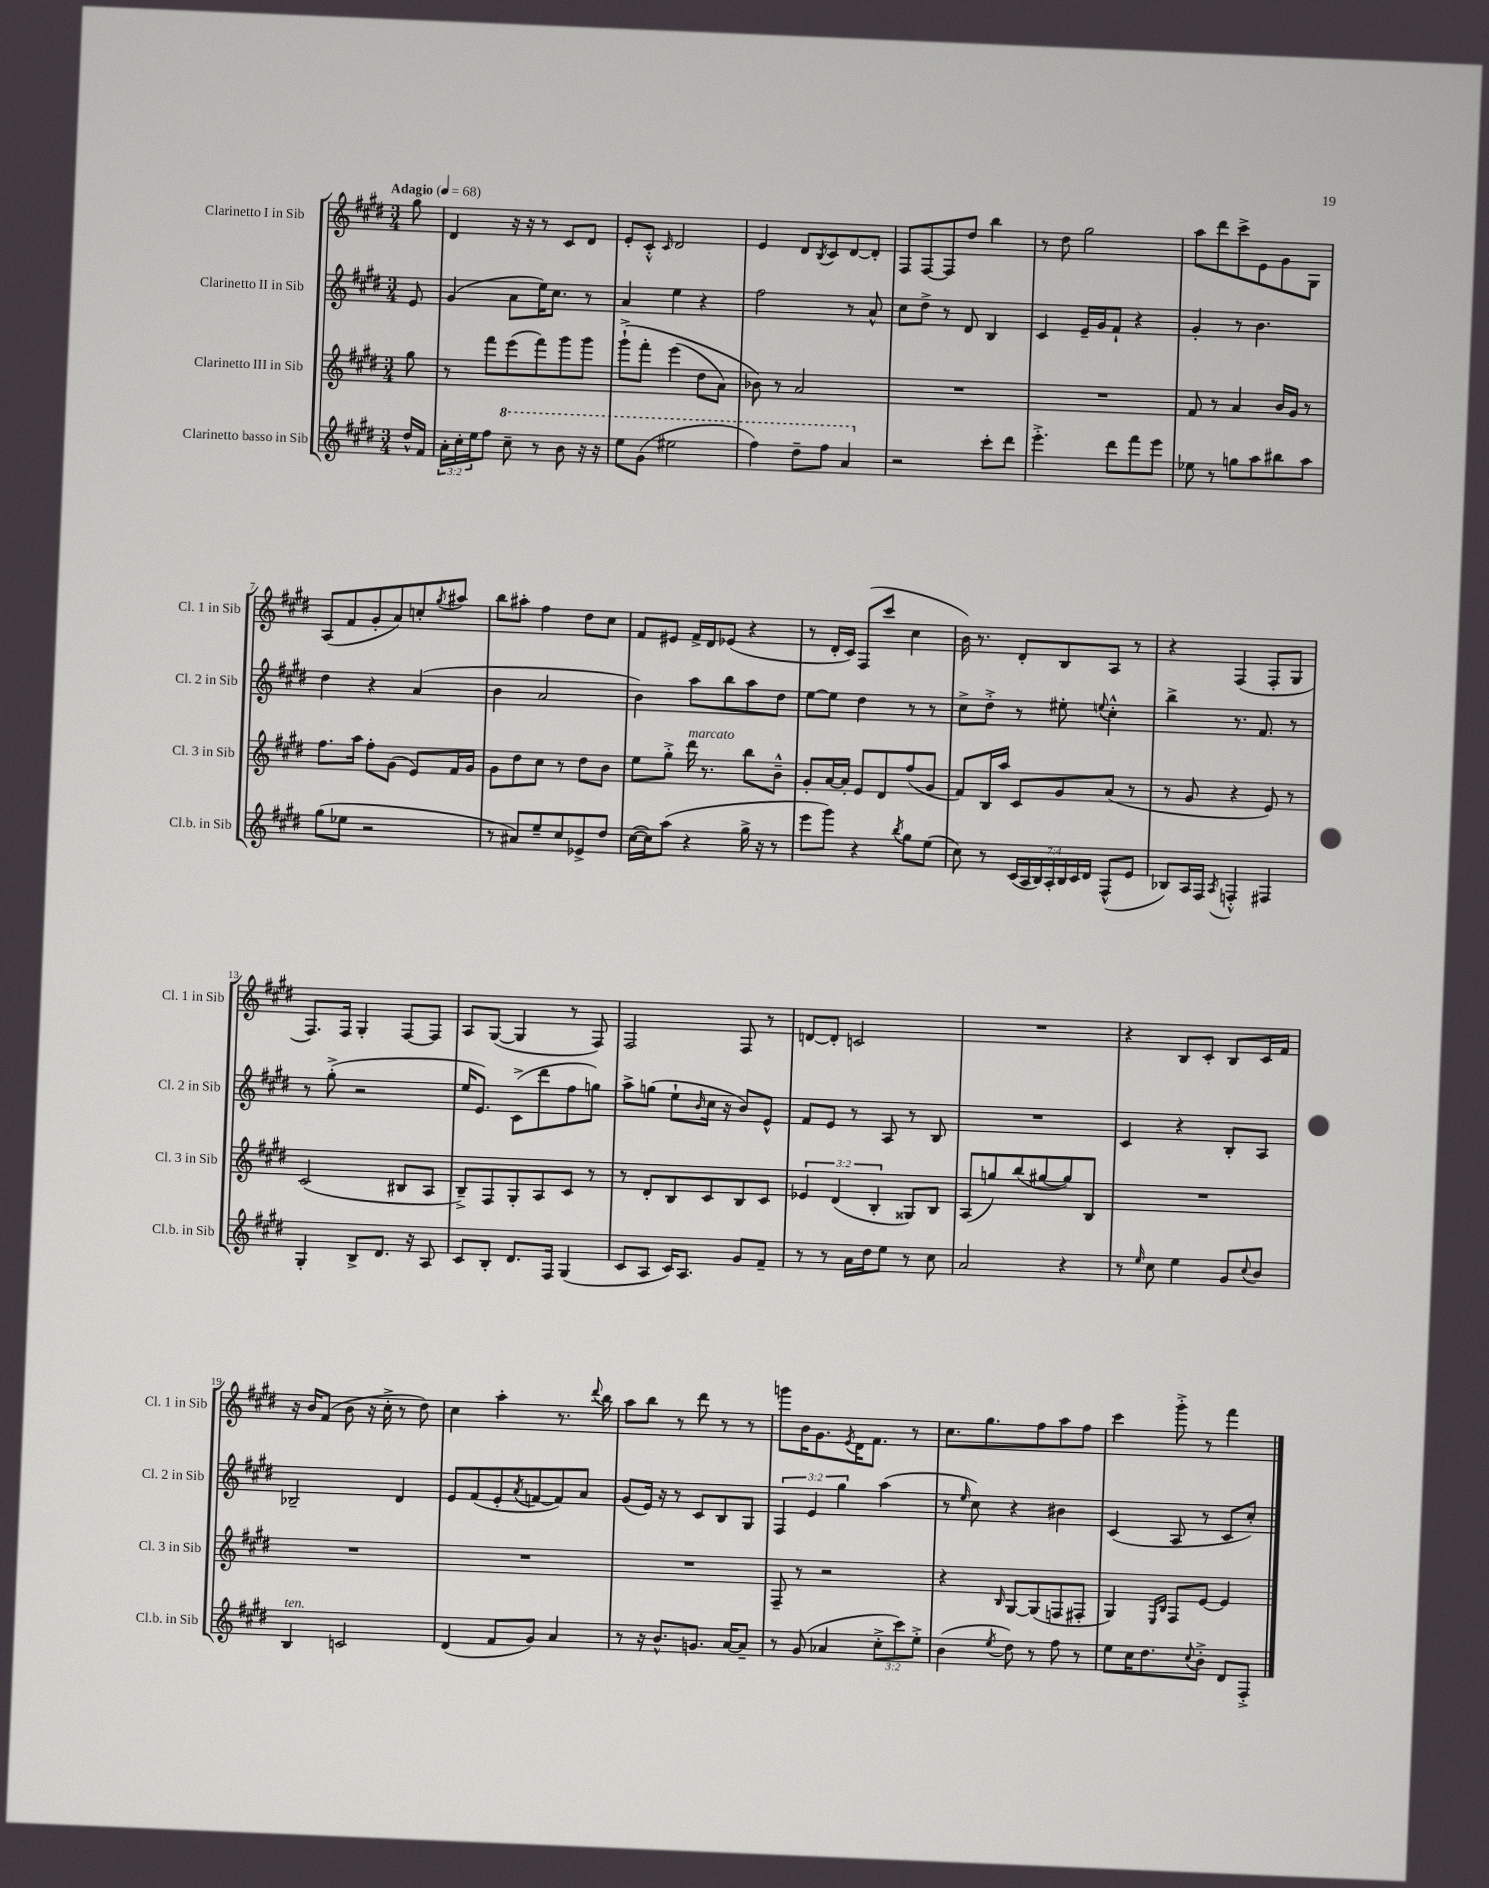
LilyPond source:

<<
\new StaffGroup <<
\new Staff = "s0" \with { instrumentName = "Clarinetto I in Sib" shortInstrumentName = "Cl. 1 in Sib" } {
    \clef treble \key e \major \numericTimeSignature \time 3/4 \partial 8 \tempo "Adagio" 4 = 68
    gis''8 |
    dis'4 r16 r16 r8 cis'8 dis'8 |
    e'8-. cis'8-.-^ \grace { cis'16 } dis'2 |
    e'4 dis'8 \acciaccatura { b8 } cis'8 dis'8~ dis'8-. |
    fis8 fis8~ fis8 dis''8 b''4 |
    r8 dis''8 gis''2 |
    a''8 dis'''8 cis'''8-> e'8 gis'8 gis8 |
    a8( fis'8 gis'8-. a'8) c''8-. \acciaccatura { gis''8 } ais''8 |
    b''8 ais''8-. fis''4 dis''8 cis''8 |
    fis'8 eis'8 fis'16-> dis'16 ees'8( r4 |
    r8 dis'16-. cis'16) fis8( cis'''8 cis''4 |
    b'16) r8. dis'8-. b8 a8 r8 |
    r4 fis4( fis8-. gis8 |
    fis8.) fis16 gis4-. fis8~ fis8 |
    a8 gis8~( gis4 r8 fis8) |
    fis2 fis8 r8 |
    d'8~ d'8-. c'2 |
    R2. |
    r4 b8 cis'8-. b8 cis'16 fis'16 |
    r16 b'16 fis'8( b'8 r16 cis''16-.-> r8 dis''8) |
    cis''4 a''4-. r8. \appoggiatura { dis'''8 } b''16 |
    a''8 b''8 r8 dis'''8 r8 r8 |
    g'''8 b'16 gis'8. \acciaccatura { e'8 } dis'16 fis'8. r8 |
    cis''8. gis''8. fis''8 a''8 fis''8 |
    cis'''4 gis'''8-.-> r8 fis'''4 \bar "|." |
}
\new Staff = "s1" \with { instrumentName = "Clarinetto II in Sib" shortInstrumentName = "Cl. 2 in Sib" } {
    \clef treble \key e \major \numericTimeSignature \time 3/4 \override Staff.TupletNumber.text = #tuplet-number::calc-fraction-text \partial 8
    e'8 |
    gis'4( a'8 e''16) cis''8. r8 |
    a'4 e''4 r4 |
    fis''2 r8 a'8-^ |
    cis''8 dis''8-> r8 dis'8 b4 |
    cis'4 e'16-- gis'16 fis'8-! r4 |
    gis'4-. r8 b'4. |
    dis''4 r4 a'4( |
    b'4 a'2 |
    b'4) a''8 b''8 a''8 dis''8 |
    e''8~ e''8 dis''4 r8 r8 |
    cis''8-> dis''8-.-> r8 eis''8-. \appoggiatura { e''8 } cis''4-.-^ |
    b''4-> r8. fis'8. r8 |
    r8 gis''8-.->( r2 |
    e''16 e'8.) cis'8->( dis'''8 fis''8 g''8) |
    a''8-> g''8( e''8-! \grace { b'16 } cis''16 r16 b'8) e'8-^ |
    fis'8 e'8 r8 a8 r8 b8 |
    R2. |
    cis'4 r4 b8-. a8 |
    bes2-- dis'4 |
    e'8 fis'8( e'8-. \acciaccatura { a'8 } f'8~ f'8) a'8 |
    gis'8( e'16) r16 r8 cis'8 b8 gis8 |
    \tuplet 3/2 { fis4 e'4 gis''4 } a''4( |
    r8 \grace { e''16 } cis''8) r4 bis'4 |
    cis'4( a8 r8 cis'8 cis''8-.) \bar "|." |
}
\new Staff = "s2" \with { instrumentName = "Clarinetto III in Sib" shortInstrumentName = "Cl. 3 in Sib" } {
    \clef treble \key e \major \numericTimeSignature \time 3/4 \override Staff.TupletNumber.text = #tuplet-number::calc-fraction-text \partial 8
    gis''8 |
    r8 fis'''8 e'''8( fis'''8) gis'''8 gis'''8 |
    gis'''8-!->\( fis'''8-. e'''4( dis''8 a'8) |
    bes'8\) r8 a'2 |
    R2. |
    R2. |
    fis'8 r8 a'4 b'16 gis'16 r8 |
    fis''8. a''16 fis''8-. gis'8( e'8) fis'16 gis'16 |
    gis'8 dis''8 cis''8 r8 dis''8 b'8 |
    e''8 gis''8-.-> dis'''16^\markup { \italic "marcato" } r8. b''8 b'8---^ |
    gis'8-. a'16~ a'16-. e'8 dis'8 fis''8( gis'8 |
    fis'8) b16 a''16 cis'8 gis'8 a'8( r8 |
    r8 gis'8 r4 e'8) r8 |
    cis'2( bis8 a8 |
    b8--->) fis8 gis8-. a8 cis'8 r8 |
    r8 dis'8-. b8 cis'8 b8 cis'8 |
    \tuplet 3/2 { ees'4 dis'4( b4-. } gisis8) b8 |
    a8( g''8) b''8( gis''8~ gis''8) b8 |
    R2. |
    R2. |
    R2. |
    R2. |
    fis8-- r8 r2 |
    r4 \grace { b16 } gis8~ gis8( f8 fis8-. |
    gis4) \grace { e16 b16 } fis8 e'8~ e'4 \bar "|." |
}
\new Staff = "s3" \with { instrumentName = "Clarinetto basso in Sib" shortInstrumentName = "Cl.b. in Sib" } {
    \clef treble \key e \major \numericTimeSignature \time 3/4 \override Staff.TupletNumber.text = #tuplet-number::calc-fraction-text \partial 8
    dis''16-^ fis'16 |
    \tuplet 3/2 { a'16-. cis''16-. e''16 } fis''8 \ottava #1 cis'''8-- r8 b''8 r16 r16 |
    e'''8 gis''8( eis'''2 |
    fis'''4) dis'''8-- fis'''8 a''4 \ottava #0 |
    r2 cis'''8-. dis'''8 |
    e'''4.-.-> dis'''8 fis'''8 e'''8 |
    ees''8 r8 g''8 a''8 bis''8 a''8 |
    gis''8( ees''8 r2 |
    r8 ais'8) e''8-- cis''8 ees'8-> dis''8 |
    cis''16~( cis''16) a''8( r4 gis''16-> r16 r8 |
    e'''8 gis'''8) r4 \acciaccatura { b''8 } gis''8 e''8( |
    cis''8) r8 \tuplet 7/4 { cis'16( a16 b16) a16-. b16 cis'16 dis'16 } fis8-^( e'8 |
    bes8) a16 fis16 \acciaccatura { a8 } f4-.-^ fis4 |
    gis4-. b8-> dis'8. r16 a8 |
    cis'8 b8-. dis'8. fis16 gis4( |
    cis'8 a8 cis'16) a8. gis'8 fis'8-- |
    r8 r8 a'16 dis''16 e''8 r8 cis''8 |
    a'2 r4 |
    r8 \grace { e''16 } cis''8 e''4 gis'8 \appoggiatura { cis''8 } b'8 |
    b4^\markup { \italic "ten." } c'2 |
    dis'4( fis'8 gis'8) a'4 |
    r8 r16 b'8.-^ g'8. a'16~ a'8-- |
    r8 gis'8( aes'4 \tuplet 3/2 { cis''8-.-> cis'''8) e''8-.-> } |
    b'4( \acciaccatura { e''8 } dis''8) r8 fis''8 r8 |
    e''8 cis''16 dis''8. \appoggiatura { cis''8 } b'8-.-> dis'8 fis8-.-> \bar "|." |
}
>>
>>
